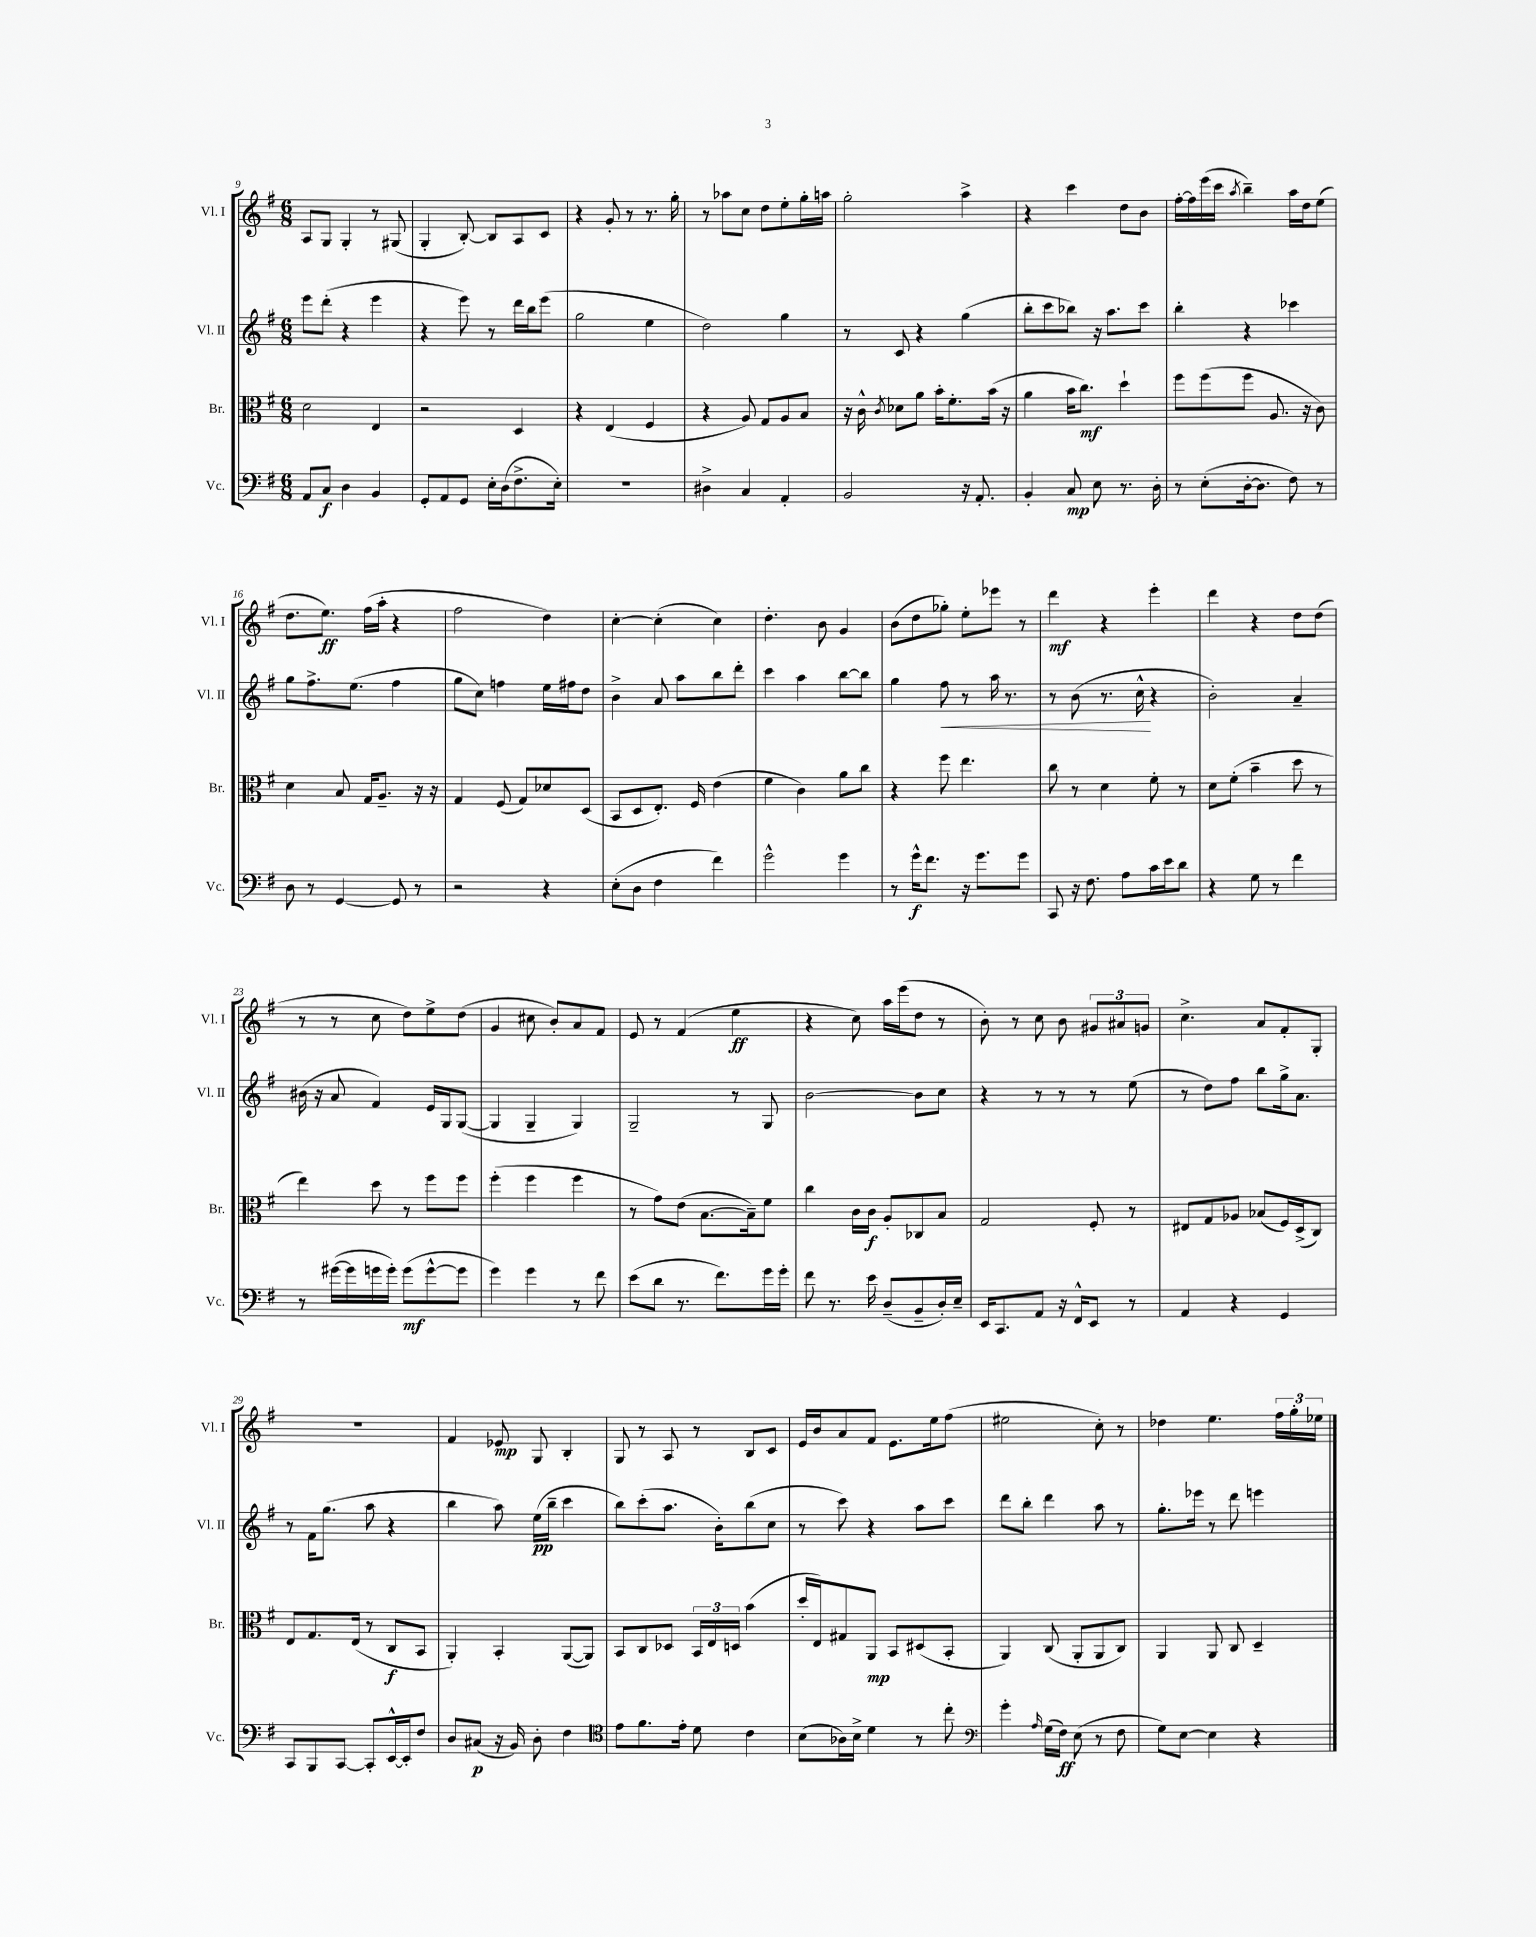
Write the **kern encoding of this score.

**kern	**dynam	**kern	**dynam	**kern	**dynam	**kern	**dynam
*part4	*part4	*part3	*part3	*part2	*part2	*part1	*part1
*staff4	*staff4	*staff3	*staff3	*staff2	*staff2	*staff1	*staff1
*I"Vc.	*	*I"Br.	*	*I"Vl. II	*	*I"Vl. I	*
*I'Vc.	*	*I'Br.	*	*I'Vl. II	*	*I'Vl. I	*
*clefF4	*	*clefC3	*	*clefG2	*	*clefG2	*
*k[f#]	*	*k[f#]	*	*k[f#]	*	*k[f#]	*
*M6/8	*	*M6/8	*	*M6/8	*	*M6/8	*
=9	=9	=9	=9	=9	=9	=9	=9
8AA/L	.	2d\	.	8eee\L	.	8A/L	.
8C/J	f	.	.	(8ddd'\J	.	8G/J	.
4D\	.	.	.	4r	.	4G'/	.
4BB/	.	4E/	.	4eee\	.	8r	.
.	.	.	.	.	.	(8G#X/	.
=10	=10	=10	=10	=10	=10	=10	=10
8GG'/L	.	2r	.	4r	.	4G'/	.
8AA/	.	.	.	.	.	.	.
8GG/J	.	.	.	8eee\)	.	[8B'/)	.
16E'\LL	.	.	.	8r	.	8B/L]	.
(16D\J	.	.	.	.	.	.	.
8.F#^\	.	4D/	.	16ddd\LL	.	8A/	.
.	.	.	.	16bb\J	.	.	.
.	.	.	.	(8eee\J	.	8c/J	.
16E'\Jk)	.	.	.	.	.	.	.
=11	=11	=11	=11	=11	=11	=11	=11
2.r	.	4r	.	2gg\	.	4r	.
.	.	(4E/	.	.	.	8g'/	.
.	.	.	.	.	.	8r	.
.	.	4F#/	.	4ee\	.	8.r	.
.	.	.	.	.	.	16gg'\	.
=12	=12	=12	=12	=12	=12	=12	=12
4D#X^\	.	4r	.	2dd\)	.	8r	.
.	.	.	.	.	.	8aa-X\L	.
4C/	.	8A/)	.	.	.	8cc\J	.
.	.	8G/L	.	.	.	8dd\L	.
4AA'/	.	8A/	.	4gg\	.	8ee'\	.
.	.	8B/J	.	.	.	16gg'\L	.
.	.	.	.	.	.	16aan\JJ	.
=13	=13	=13	=13	=13	=13	=13	=13
2BB/	.	16r	.	8r	.	2gg'\	.
.	.	16c^^\	.	.	.	.	.
.	.	8qc/	.	.	.	.	.
.	.	8d-X\L	.	8c/	.	.	.
.	.	8a\J	.	4r	.	.	.
.	.	16b'\KL	.	.	.	.	.
.	.	8.f#'\	.	.	.	.	.
16r	.	.	.	(4gg\	.	4aa^\	.
8.AA'/	.	.	.	.	.	.	.
.	.	(16b\Jk	.	.	.	.	.
.	.	16r	.	.	.	.	.
=14	=14	=14	=14	=14	=14	=14	=14
4BB'/	.	4a\	.	8bb'\L	.	4r	.
.	.	.	.	8ccc\	.	.	.
8C/	mp	16b\KL	.	8bb-X\J)	.	4ccc\	.
.	.	8.cc\J)	mf	.	.	.	.
8E\	.	.	.	16r	.	.	.
.	.	.	.	8.aa\L	.	.	.
8.r	.	4dd`\	.	.	.	8dd\L	.
.	.	.	.	8ccc\J	.	8b\J	.
16D'\	.	.	.	.	.	.	.
=15	=15	=15	=15	=15	=15	=15	=15
8r	.	8ff#\L	.	4bb'\	.	[16ff#'\LL	.
.	.	.	.	.	.	16ff#\]	.
(8E'\L	.	(8ff#\	.	.	.	(16eee\	.
.	.	.	.	.	.	16ccc\JJ	.
.	.	.	.	.	.	8qaa/	.
[16D'\k	.	8ff#\J	.	4r	.	4bb~\)	.
8.D\J]	.	.	.	.	.	.	.
.	.	8.A/	.	.	.	.	.
8F#\)	.	.	.	4ccc-X\	.	16aa\LL	.
.	.	16r	.	.	.	16dd\J	.
8r	.	8c\)	.	.	.	(8ee\J	.
!!LO:LB:g=z
=16	=16	=16	=16	=16	=16	=16	=16
8D\	.	4d\	.	8gg\L	.	8.dd\L	.
8r	.	.	.	8.ff#^\	.	.	.
.	.	.	.	.	.	8.ee\J)	ff
[4GG/	.	8B/	.	.	.	.	.
.	.	.	.	(8.ee\J	.	.	.
.	.	16G/KL	.	.	.	(16ff#\LL	.
.	.	8.A~/J	.	.	.	16aa'\JJ	.
8GG/]	.	.	.	4ff#\	.	4r	.
8r	.	16r	.	.	.	.	.
.	.	16r	.	.	.	.	.
=17	=17	=17	=17	=17	=17	=17	=17
2r	.	4G/	.	8gg\L	.	2ff#\	.
.	.	.	.	8cc\J)	.	.	.
.	.	(8F#/	.	4ffn\	.	.	.
.	.	8G/L)	.	.	.	.	.
4r	.	8d-X/	.	16ee\LL	.	4dd\)	.
.	.	.	.	16ff#X\J	.	.	.
.	.	(8D/J	.	8dd\J	.	.	.
=18	=18	=18	=18	=18	=18	=18	=18
(8E'\L	.	8BB/L	.	4b^\	.	[4cc'\	.
8D\J	.	8D/	.	.	.	.	.
4F#\	.	8.E'/J)	.	8a/	.	(4cc'\]	.
.	.	.	.	8aa\L	.	.	.
.	.	16F#/	.	.	.	.	.
4f#\)	.	(4e\	.	8bb\	.	4cc\)	.
.	.	.	.	8ddd'\J	.	.	.
=19	=19	=19	=19	=19	=19	=19	=19
2g^^\	.	4f#\	.	4ccc\	.	4.dd'\	.
.	.	4c\)	.	4aa\	.	.	.
.	.	.	.	.	.	8b\	.
4g\	.	8a\L	.	[8bb\L	.	4g/	.
.	.	8cc\J	.	8bb\J]	.	.	.
=20	=20	=20	=20	=20	=20	=20	=20
8r	.	4r	.	4gg\	.	(8b\L	.
16g^^\KL	f	.	.	.	.	8dd\	.
8.f#\J	.	.	.	.	.	.	.
!	!	!	!	!	!LO:HP:b	!	!
.	.	8ff#\	.	8ff#\	<	8gg-X'\J)	.
16r	.	4.ee\	.	8r	.	8ee'\L	.
8.g\L	.	.	.	.	.	.	.
.	.	.	.	16aa\	.	8eee-X\J	.
.	.	.	.	8.r	.	.	.
8g\J	.	.	.	.	.	8r	.
=21	=21	=21	=21	=21	=21	=21	=21
8CC/	.	8cc\	.	8r	.	4ddd\	mf
16r	.	8r	.	(8b\	.	.	.
8.F#\	.	.	.	.	.	.	.
.	.	4d\	.	8.r	.	4r	.
8A\L	.	.	.	.	.	.	.
.	.	.	.	16cc^^\	.	.	.
16c\L	.	8f#'\	.	4r	[	4eee'\	.
16e\J	.	.	.	.	.	.	.
8d\J	.	8r	.	.	.	.	.
=22	=22	=22	=22	=22	=22	=22	=22
4r	.	8d\L	.	2b'\)	.	4ddd\	.
.	.	(8f#'\J	.	.	.	.	.
8G\	.	4b~\	.	.	.	4r	.
8r	.	.	.	.	.	.	.
4f#\	.	8dd\	.	4a~/	.	8dd\L	.
.	.	8r	.	.	.	(8dd\J	.
!!LO:LB:g=z
=23	=23	=23	=23	=23	=23	=23	=23
8r	.	4ee\)	.	(16b#X\	.	8r	.
.	.	.	.	16r	.	.	.
([16g#X\LL	.	.	.	8a/	.	8r	.
16g#\]	.	.	.	.	.	.	.
16gn\	.	8dd\	.	4f#/)	.	8cc\	.
16g'\JJ)	.	.	.	.	.	.	.
(8g\L	mf	8r	.	.	.	8dd\L)	.
[8g^^\	.	8ff#\L	.	16e/LL	.	8ee^\	.
.	.	.	.	16G/J	.	.	.
8g\J]	.	8ff#\J	.	([8G/J	.	(8dd\J	.
=24	=24	=24	=24	=24	=24	=24	=24
4g\)	.	(4ff#'\	.	4G/]	.	4g/	.
4g\	.	4ff#\	.	4G~/	.	8cc#X\	.
.	.	.	.	.	.	8b'/L)	.
8r	.	4ff#\	.	4G/)	.	8a/	.
8f#\	.	.	.	.	.	8f#/J	.
=25	=25	=25	=25	=25	=25	=25	=25
(8e\L	.	8r	.	2G~/	.	8e/	.
8d\J	.	8g\L)	.	.	.	8r	.
8.r	.	(8e\J	.	.	.	(4f#/	.
.	.	[8.B\L	.	.	.	.	.
8.f#\L)	.	.	.	.	.	.	.
.	.	.	.	8r	.	4ee\	ff
.	.	16B~\k])	.	.	.	.	.
16g\L	.	8f#\J	.	8G/	.	.	.
16g'\JJ	.	.	.	.	.	.	.
=26	=26	=26	=26	=26	=26	=26	=26
8f#\	.	4cc\	.	[2b\	.	4r	.
8.r	.	.	.	.	.	.	.
.	.	16c\LL	.	.	.	8cc\)	.
16e\	.	16c\JJ	f	.	.	.	.
(8D~/L	.	8A'/L	.	.	.	16aa\LL	.
.	.	.	.	.	.	(16eee\J	.
8BB~/	.	8C-X/	.	8b\L]	.	8dd\J	.
16D'/L)	.	8B/J	.	8cc\J	.	8r	.
16E~/JJ	.	.	.	.	.	.	.
=27	=27	=27	=27	=27	=27	=27	=27
16EE/KL	.	2G/	.	4r	.	8b'\)	.
8.CC/	.	.	.	.	.	.	.
.	.	.	.	.	.	8r	.
8AA/J	.	.	.	8r	.	8cc\	.
16r	.	.	.	8r	.	8b\	.
16FF#^^/KL	.	.	.	.	.	.	.
8EE/J	.	8F#'/	.	8r	.	12g#X/L	.
.	.	.	.	.	.	12a#X/	.
8r	.	8r	.	(8ee\	.	.	.
.	.	.	.	.	.	12gn/J	.
=28	=28	=28	=28	=28	=28	=28	=28
4AA/	.	8E#X/L	.	8r	.	4.cc^\	.
.	.	8G/	.	8dd\L)	.	.	.
4r	.	8A-X/J	.	8ff#\J	.	.	.
.	.	(8B-X/L	.	8bb\L	.	8a/L	.
4GG/	.	16F#/L)	.	16gg^\k	.	8f#'/	.
.	.	(16D^/J	.	8.a\J	.	.	.
.	.	8C/J)	.	.	.	8G'/J	.
!!LO:LB:g=z
=29	=29	=29	=29	=29	=29	=29	=29
8CC/L	.	8E/L	.	8r	.	2.r	.
8BBB/	.	8.G/	.	16f#\KL	.	.	.
.	.	.	.	(8.gg\J	.	.	.
[8CC/J	.	.	.	.	.	.	.
.	.	(16E/Jk	.	.	.	.	.
8CC'/L]	.	8r	.	8aa\	.	.	.
[16EE^^/L	.	8C/L	f	4r	.	.	.
16EE'/J]	.	.	.	.	.	.	.
8F#/J	.	8BB/J	.	.	.	.	.
=30	=30	=30	=30	=30	=30	=30	=30
8D/L	.	4AA'/)	.	4bb\	.	4f#/	.
(8C#X/J	p	.	.	.	.	.	.
16r	.	4BB'/	.	8aa\)	.	8e-X/	mp
16BB/)	.	.	.	.	.	.	.
8D'\	.	.	.	(16ee\LL	pp	8G/	.
.	.	.	.	16bb~\JJ	.	.	.
4F#\	.	([8AA/L	.	4ccc\	.	4B'/	.
.	.	8AA/J])	.	.	.	.	.
=31	=31	=31	=31	=31	=31	=31	=31
*clefC4	*	*	*	*	*	*	*
8e\L	.	8BB/L	.	8bb\L)	.	8G/	.
8.f#\	.	8C/	.	(8ccc'\	.	8r	.
.	.	8D-X/J	.	8.aa\J	.	8A/	.
16e'\Jk	.	.	.	.	.	.	.
8d\	.	24BB/LL	.	.	.	8r	.
.	.	24E/	.	.	.	.	.
.	.	.	.	16b'\KL)	.	.	.
.	.	24Dn/JJ	.	.	.	.	.
4c\	.	(4b\	.	(8bb\	.	8B/L	.
.	.	.	.	8cc\J	.	8c/J	.
=32	=32	=32	=32	=32	=32	=32	=32
(8B\L	.	16dd'/LL	.	8r	.	16e/LL	.
.	.	16E/J)	.	.	.	16b/J	.
16A-X\L)	.	8G#X/	.	8ccc\)	.	8a/	.
16B^\JJ	.	.	.	.	.	.	.
4d\	.	8AA/J	mp	4r	.	8f#/J	.
.	.	8BB/L	.	.	.	8.e\L	.
8r	.	(8D#X/	.	8aa\L	.	.	.
.	.	.	.	.	.	16ee\k	.
8cc'\	.	8BB'/J	.	8ccc\J	.	(8ff#\J	.
=33	=33	=33	=33	=33	=33	=33	=33
*clefF4	*	*	*	*	*	*	*
4g'\	.	4AA/)	.	8ddd\L	.	2ee#X\	.
.	.	.	.	8bb'\J	.	.	.
16qqA/	.	.	.	.	.	.	.
(16G\LL	.	(8C/	.	4ddd\	.	.	.
16F#\JJ)	ff	.	.	.	.	.	.
(8E\	.	8AA'/L	.	.	.	.	.
8r	.	8AA/	.	8aa\	.	8cc'\)	.
8F#\	.	8C/J)	.	8r	.	8r	.
=34	=34	=34	=34	=34	=34	=34	=34
8G\L)	.	4AA/	.	8.gg'\L	.	4dd-X\	.
[8E\J	.	.	.	.	.	.	.
.	.	.	.	16eee-X\Jk	.	.	.
4E\]	.	8AA/	.	8r	.	4.ee\	.
.	.	8C/	.	8ddd\	.	.	.
4r	.	4D~/	.	4eeen\	.	.	.
.	.	.	.	.	.	24ff#\LL	.
.	.	.	.	.	.	24gg'\	.
.	.	.	.	.	.	24ee-X\JJ	.
==	==	==	==	==	==	==	==
*-	*-	*-	*-	*-	*-	*-	*-
